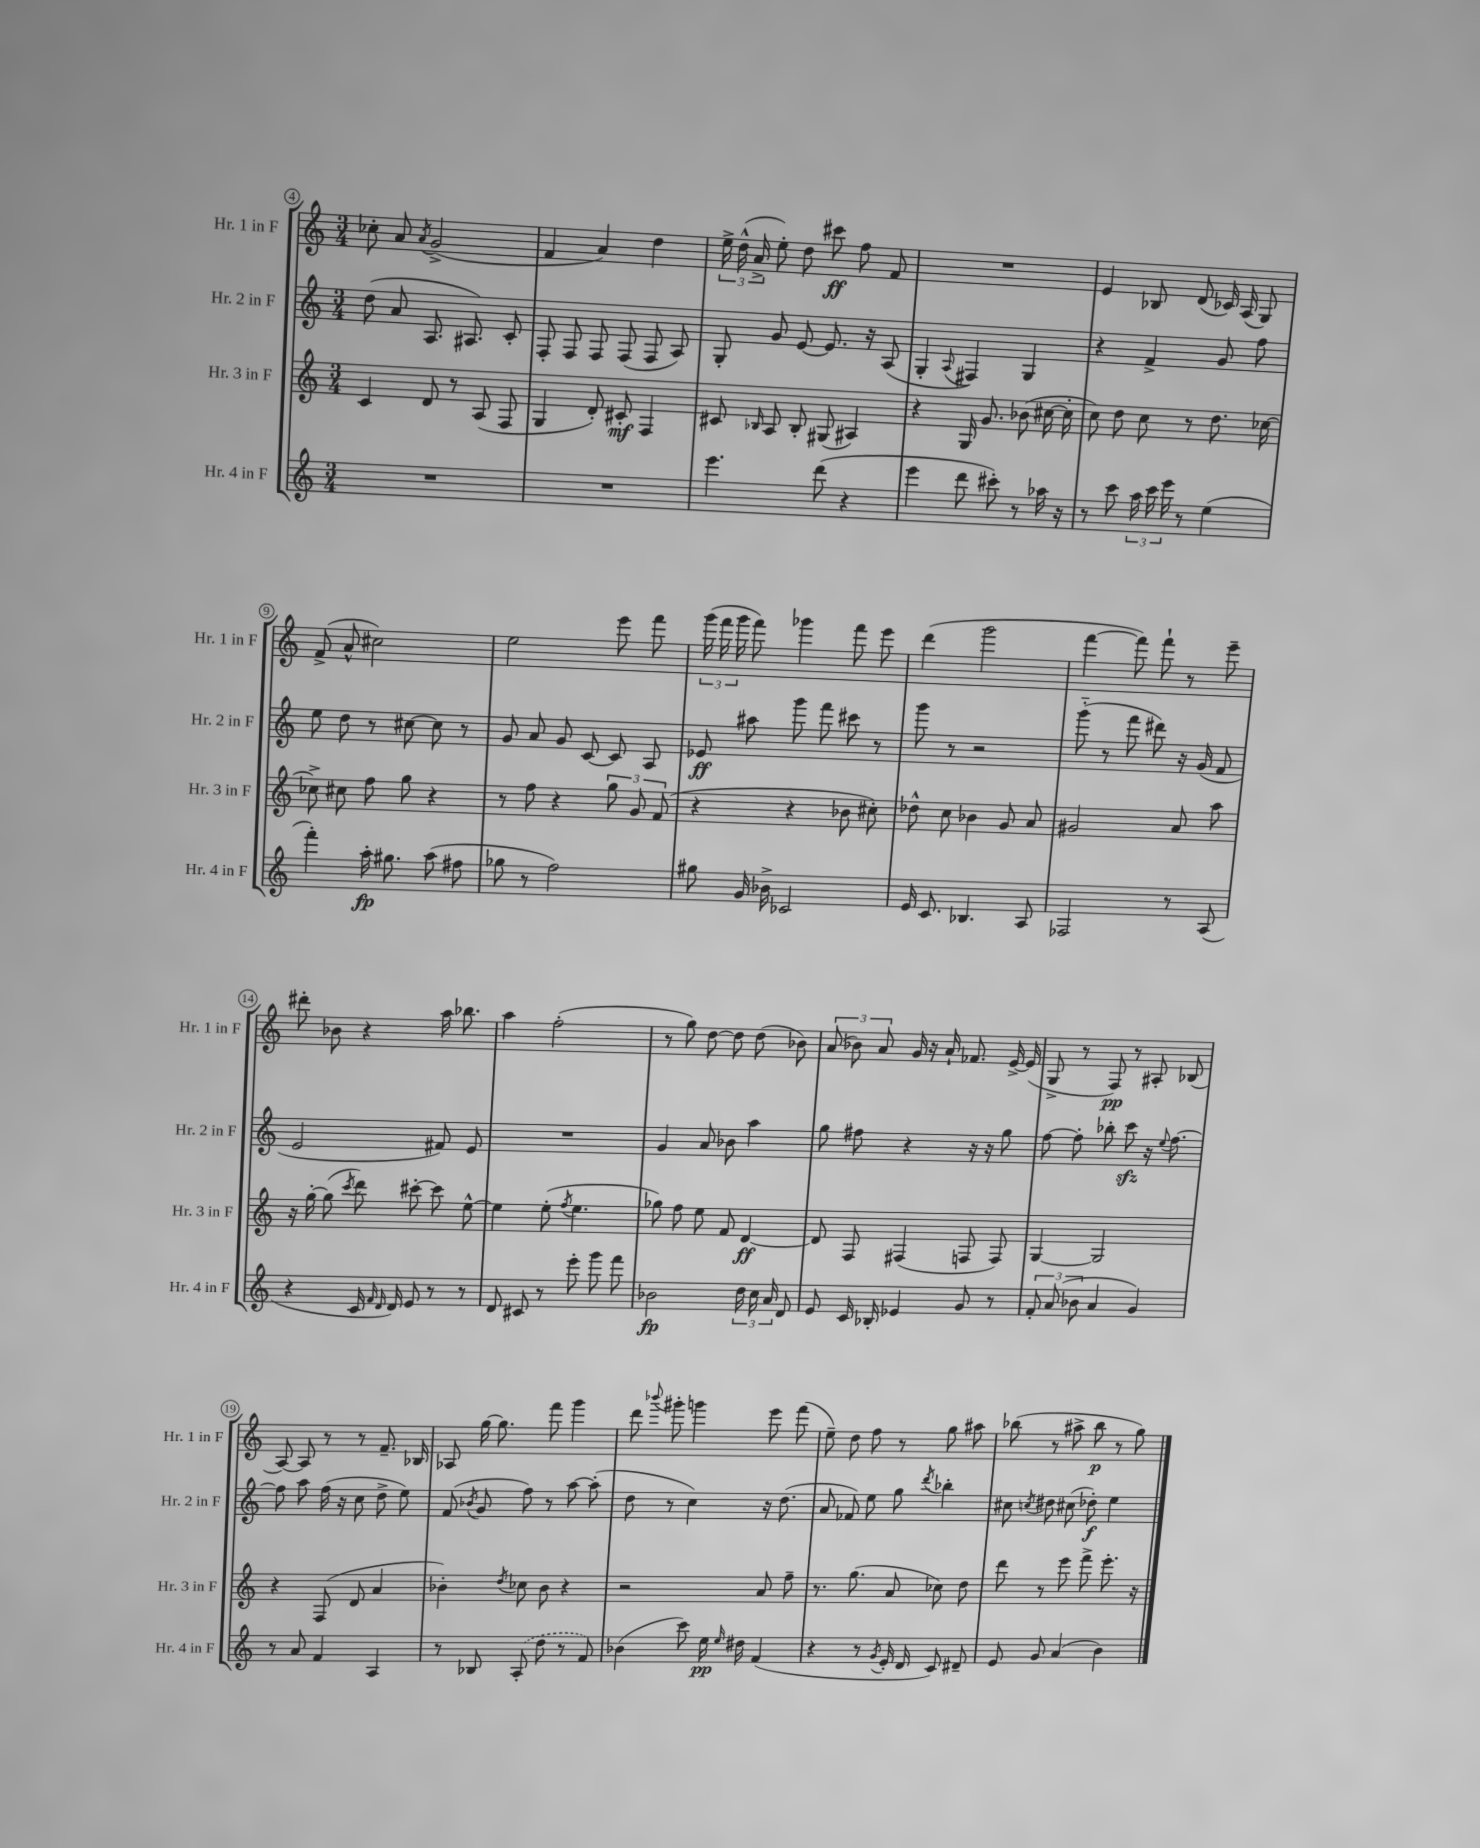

**kern	**kern	**kern	**kern
*staff4	*staff3	*staff2	*staff1
*clefG2	*clefG2	*clefG2	*clefG2
*k[]	*k[]	*k[]	*k[]
*M3/4	*M3/4	*M3/4	*M3/4
2.r	4c	(8dd	8cc-'
.	.	8a	8a
.	.	.	8qa
.	8d	8.A	(2g^
.	8r	.	.
.	.	8.A#)	.
.	(8A	.	.
.	8F	8c'	.
=	=	=	=
2.r	4G	8F'	4f
.	.	8F	.
.	8d')	8F	4a)
.	8c#'	(8F	.
.	4F	8F	4dd
.	.	8A)	.
=	=	=	=
4.eee	8c#	8G'	24ee^
.	.	.	(24dd^^
.	.	.	24a^
.	16qqB-	.	.
.	8A	8g	8ee')
.	8B-'	[8e	8dd
(8ddd	(8G#	8.e]	8ccc#
4r	4A#)	.	8ff
.	.	16r	.
.	.	(8A	8f
=	=	=	=
4eee	4r	4G'	2.r
.	.	8qqA	.
8ddd	16G	4F#)	.
.	8.g	.	.
8ccc#')	.	.	.
8r	(8b-	4G	.
16aa-	[16cc#	.	.
16r	16cc#']	.	.
=	=	=	=
8r	8cc)	4r	4e
8ccc	8dd	.	.
24aa	8cc	4f^	8B-
24ccc	.	.	.
24eee	.	.	.
8r	8r	.	(8d
(4ee	8.dd	8g	16c-)
.	.	.	(16A
.	.	8ff	8G)
.	[16cc-	.	.
=	=	=	=
4fff')	8cc-^]	8ee	(8f^
.	8cc#	8dd	8a^^
16aa'	8ff	8r	2cc#)
8.gg#	.	.	.
.	8gg	[8cc#	.
(8aa	4r	8cc#]	.
8ff#	.	8r	.
=	=	=	=
8gg-	8r	8g	2ee
8r	8ff	8a	.
2ff)	4r	8g	.
.	.	[8c	.
.	12gg	8c]	8eee
.	12g	.	.
.	.	8A	8fff
.	(12f	.	.
=	=	=	=
8gg#	4r	8e-	(24ggg
.	.	.	24fff
.	.	.	24ggg
16g	.	8aa#	8fff)
16b-^	.	.	.
2c-	4r	8ggg	4ggg-
.	.	8fff	.
.	8b-	8ccc#	8fff
.	8cc#')	8r	8eee
=	=	=	=
16e	8dd-^^	8ggg	(4ddd
8.c	.	.	.
.	8cc	8r	.
4.B-	4b-	2r	2ggg
.	8g	.	.
8A	8a	.	.
=	=	=	=
2F-	2g#	(8ggg'~	[4fff
.	.	8r	.
.	.	8fff	8fff])
.	.	8ddd#)	8fff`
8r	8a	16r	8r
.	.	(16g	.
(8A	8aa	8f	8eee~
=	=	=	=
4r	16r	2e	8ddd#'
.	[16gg'	.	.
.	(8gg]	.	8b-
.	8qccc	.	.
16c	8ddd)	.	4r
16qqf	.	.	.
16qqd	.	.	.
16d)	.	.	.
8e	[8ccc#'	.	.
8r	8ccc#]	8f#)	16aa
.	.	.	8.bb-
8r	[8ee^^	8e	.
=	=	=	=
8d	4ee]	2.r	4aa
8c#	.	.	.
8r	(8ee'	.	(2ff'
.	8qff	.	.
8eee'	4.ee	.	.
8ggg	.	.	.
8fff	.	.	.
=	=	=	=
2b-	8gg-)	4g	8r
.	8ff	.	8gg)
.	8ee	8a	[8dd
.	8f	8b-	8dd]
24dd	[4d	4aa	(8dd
24cc	.	.	.
24a	.	.	.
8d	.	.	8b-)
=	=	=	=
8e	8d]	8gg	(12a
.	.	.	12b-)
16c	8F	8ff#	.
.	.	.	12a
16B-'	.	.	.
4e-	(4F#	4r	16g
.	.	.	16r
.	.	.	16a`
.	.	.	8.f-
8g	8F	16r	.
.	.	16r	.
8r	8F)	8gg	[16e^
.	.	.	(16e]
=	=	=	=
12f'	[4G	[8ff	8G^
(12a	.	.	.
.	.	8ff']	8r
12b-	.	.	.
4a	2G]	8bb-'	8F)
.	.	8ccc	8r
4g)	.	16r	8A#'
.	.	8qqee	.
.	.	[8.ff	.
.	.	.	(8B-
=	=	=	=
8r	4r	8ff]	[8A)
8a	.	8aa	8A]
4f	(8F	(16ff	8r
.	.	16r	.
.	8d	8cc	8r
4A	4a	8dd^	8.f~
.	.	8ee)	.
.	.	.	16B-
=	=	=	=
8r	4b-')	(8f	8A-
.	.	8qb-	.
8B-	.	8g	[16gg
.	.	.	8.gg]
.	8qdd	.	.
(8A'	8cc-	8ff)	.
8dd	8b-	8r	8fff
8r	4r	[8aa	4ggg
8f)	.	(8aa']	.
=	=	=	=
(4b-	2r	8dd	8ddd
.	.	.	8qqbbb-
.	.	8r	8ggg#'
8ccc)	.	4cc)	4ggg
16ee	.	.	.
16qqee	.	.	.
16dd#	.	.	.
(4f	8a	16r	8eee
.	.	(8.dd	.
.	8ff~	.	(8fff
=	=	=	=
4r	8.r	8a	8ee~)
.	.	8f-)	8dd
.	(8.gg	.	.
8r	.	8ee	8ff
8qg	.	.	.
16e'	8a	8gg	8r
16d	.	.	.
.	.	8qddd	.
8c)	8cc-)	4bb-'	8gg
8d#~	8dd	.	8aa#
=	=	=	=
8e	8ddd	8cc#	(8bb-
.	.	8qcc	.
8g	8r	8dd#	8r
(4a	8eee	(8cc#	8aa#^
.	8fff^	8dd-')	8bb-
4b)	8.eee'	4ee	8r
.	.	.	8gg)
.	16r	.	.
==	==	==	==
*-	*-	*-	*-
